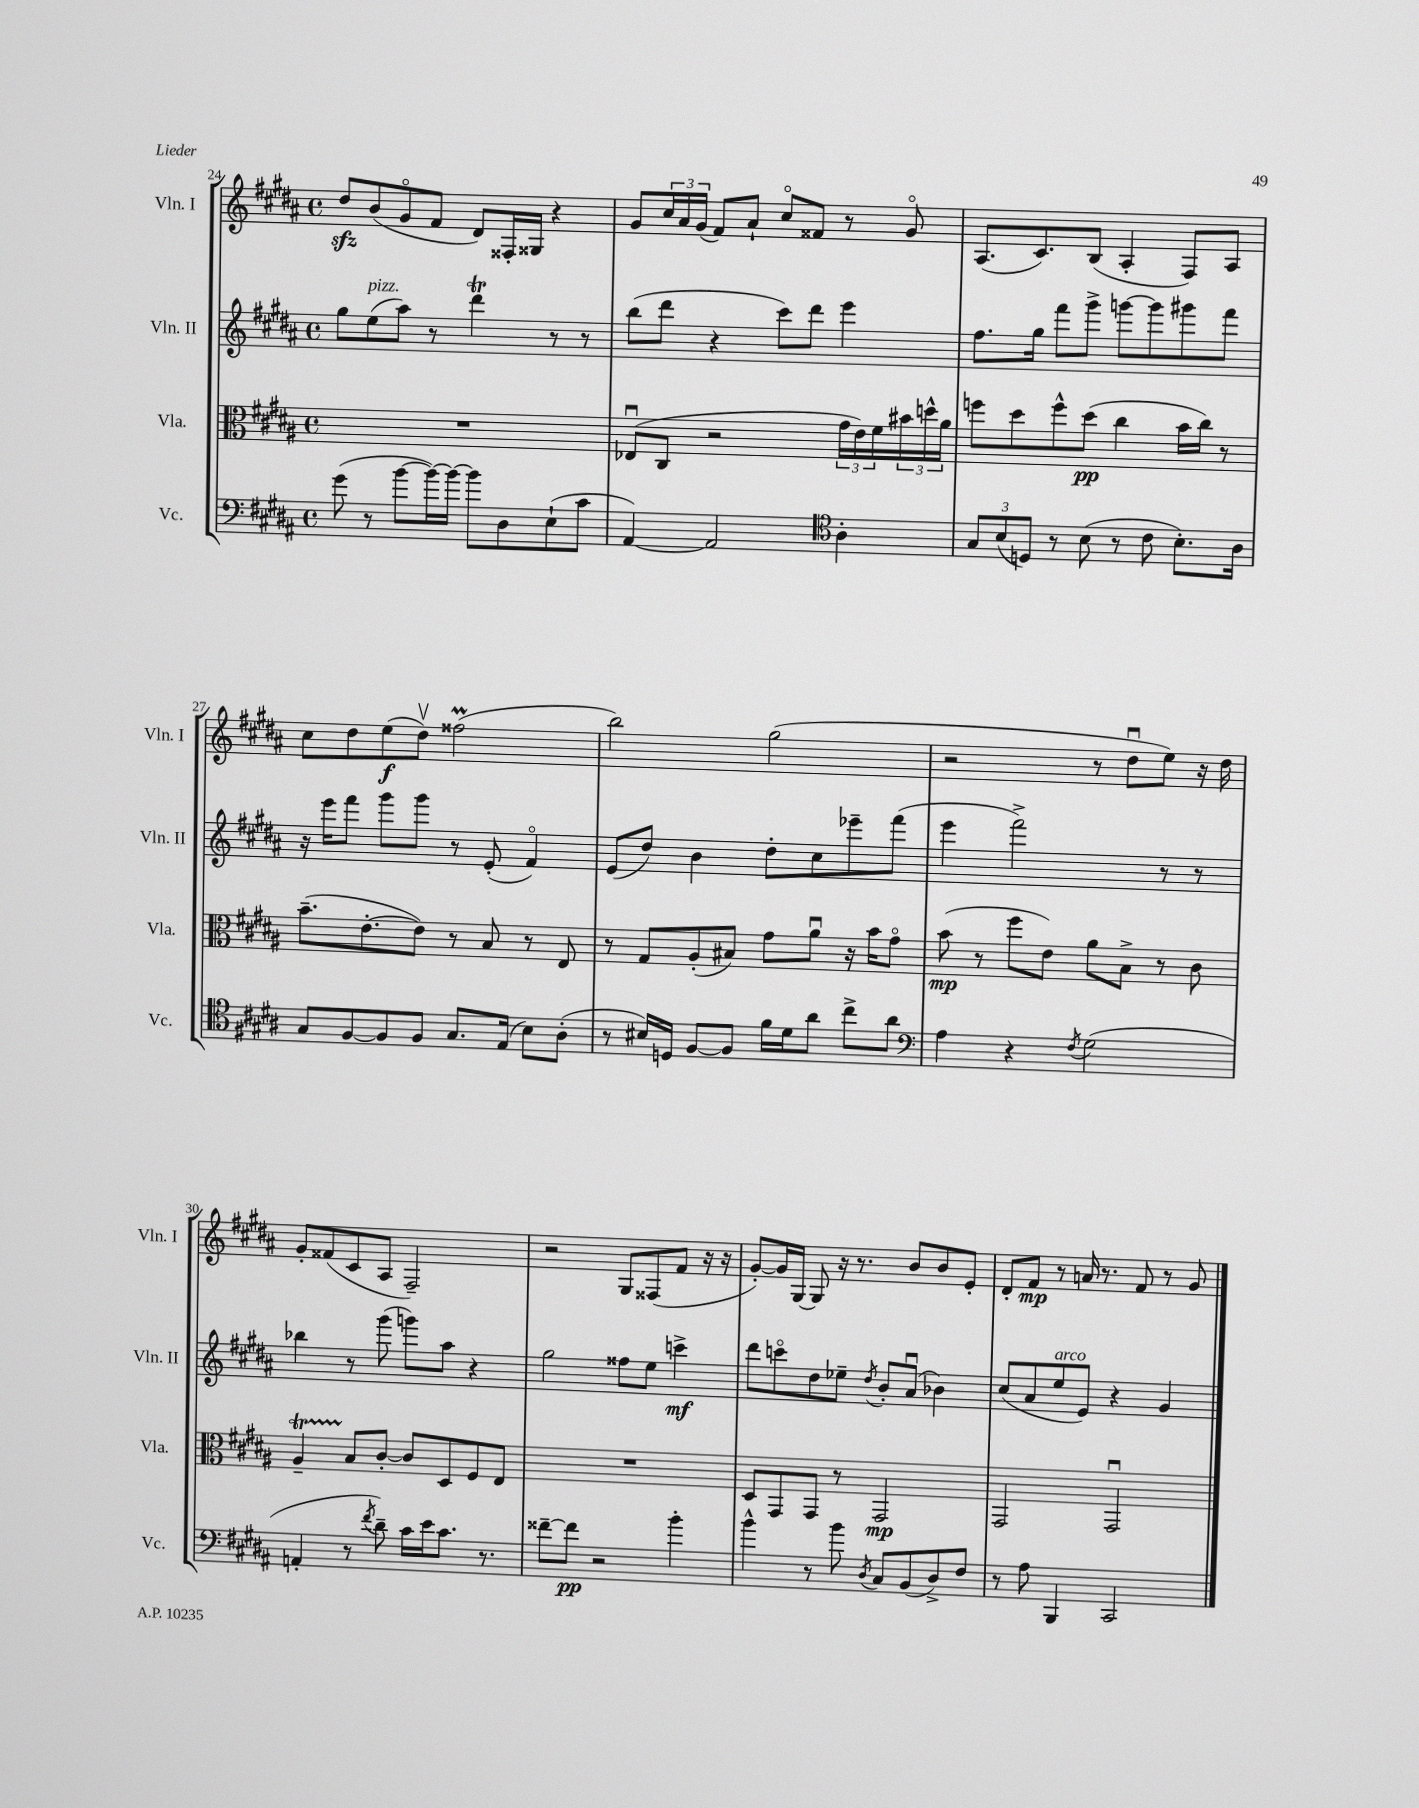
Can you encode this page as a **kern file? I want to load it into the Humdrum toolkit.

**kern	**dynam	**kern	**dynam	**kern	**dynam	**kern	**dynam
*part4	*part4	*part3	*part3	*part2	*part2	*part1	*part1
*staff4	*staff4	*staff3	*staff3	*staff2	*staff2	*staff1	*staff1
*I"Vc.	*	*I"Vla.	*	*I"Vln. II	*	*I"Vln. I	*
*I'Vc.	*	*I'Vla.	*	*I'Vln. II	*	*I'Vln. I	*
*clefF4	*	*clefC3	*	*clefG2	*	*clefG2	*
*k[f#c#g#d#a#]	*	*k[f#c#g#d#a#]	*	*k[f#c#g#d#a#]	*	*k[f#c#g#d#a#]	*
*M4/4	*	*M4/4	*	*M4/4	*	*M4/4	*
*met(c)	*	*met(c)	*	*met(c)	*	*met(c)	*
=24	=24	=24	=24	=24	=24	=24	=24
(8g#\	.	1r	.	8gg#\L	.	8dd#zz/L	.
!	!	!	!	!LO:TX:a:i:t=pizz.	!	!	!
8r	.	.	.	(8ee\	.	(8b/	.
[8b\L	.	.	.	8aa#\J)	.	8g#/	.
16b\L_)	.	.	.	8r	.	8f#/J	.
16b\JJ_	.	.	.	.	.	.	.
8b\L]	.	.	.	4ddd#t\	.	8d#/L)	.
8D#\	.	.	.	.	.	16F##X'/L	.
.	.	.	.	.	.	16G##X/JJ	.
(8E`\	.	.	.	8r	.	4r	.
8c#\J	.	.	.	8r	.	.	.
=25	=25	=25	=25	=25	=25	=25	=25
[4AA#/)	.	(8E-Xu/L	.	(8bb\L	.	8g#/L	.
.	.	8C#/J	.	8ddd#\J	.	24cc#/L	.
.	.	.	.	.	.	24a#/	.
.	.	.	.	.	.	(24g#/JJ	.
2AA#/]	.	2r	.	4r	.	8f#/L)	.
.	.	.	.	.	.	8a#`/J	.
.	.	.	.	8ccc#\L)	.	8cc#/L	.
.	.	.	.	8ddd#\J	.	8f##X/J	.
*clefC4	*	*	*	*	*	*	*
4A#'\	.	24g#\LL	.	4eee\	.	8r	.
.	.	24e\)	.	.	.	.	.
.	.	24f#\	.	.	.	.	.
.	.	24b#X\	.	.	.	8g#/	.
.	.	24ddn^^\	.	.	.	.	.
.	.	24a#\JJ	.	.	.	.	.
=26	=26	=26	=26	=26	=26	=26	=26
12G#/L	.	8ffn\L	.	8.ff#\L	.	(8.A#/L	.
(12B/	.	.	.	.	.	.	.
.	.	8dd#\	.	.	.	.	.
12Dn/J)	.	.	.	.	.	.	.
.	.	.	.	16gg#\Jk	.	8.c#/)	.
8r	.	8ff^^\	.	8fff#\L	.	.	.
(8B\	.	(8dd#\J	pp	8ggg#^\J	.	(8B/J	.
8r	.	4cc#\	.	[8gggn\L	.	4A#'/	.
8c#\	.	.	.	8ggg\]	.	.	.
8.B'\L)	.	16b\LL	.	8ggg#X\	.	8F#/L)	.
.	.	16cc#\JJ)	.	.	.	.	.
.	.	8r	.	8fff#\J	.	8A#/J	.
16A#\Jk	.	.	.	.	.	.	.
!!LO:LB:g=z
=27	=27	=27	=27	=27	=27	=27	=27
8G#/L	.	(8.b~\L	.	16r	.	8cc#\L	.
.	.	.	.	16eee\KL	.	.	.
[8F#/	.	.	.	8fff#\J	.	8dd#\	.
.	.	[8.e'\	.	.	.	.	.
8F#/]	.	.	.	8ggg#\L	.	(8ee\	f
8F#/J	.	8e\J])	.	8ggg#\J	.	8dd#v\J)	.
8.G#/L	.	8r	.	8r	.	(2ff##Xm\	.
.	.	8B/	.	(8e'/	.	.	.
(16E/Jk	.	.	.	.	.	.	.
8B\L)	.	8r	.	4f#/)	.	.	.
(8A#'\J	.	8E/	.	.	.	.	.
=28	=28	=28	=28	=28	=28	=28	=28
8r	.	8r	.	(8e/L	.	2bb\)	.
16B#X/LL)	.	8G#/L	.	8dd#/J)	.	.	.
16Dn/JJ	.	.	.	.	.	.	.
[8F#/L	.	(8A#'/	.	4b\	.	.	.
8F#/J]	.	8B#X/J)	.	.	.	.	.
16f#\LL	.	8g#\L	.	8dd#'\L	.	(2gg#\	.
16d#\J	.	.	.	.	.	.	.
8a#\J	.	8a#u\J	.	8cc#\	.	.	.
8cc#^\L	.	16r	.	8eee-X~\	.	.	.
.	.	16b\KL	.	.	.	.	.
8a#\J	.	8g#\J	.	(8fff#\J	.	.	.
=29	=29	=29	=29	=29	=29	=29	=29
*clefF4	*	*	*	*	*	*	*
4A#\	.	(8b\	mp	4eee\	.	2r	.
.	.	8r	.	.	.	.	.
4r	.	8ff#\L	.	2fff#^\)	.	.	.
.	.	8e\J)	.	.	.	.	.
8qF#/	.	.	.	.	.	.	.
(2G#\	.	8a#\L	.	.	.	8r	.
.	.	8B^\J	.	.	.	8dd#u\L	.
.	.	8r	.	8r	.	8ee\J)	.
.	.	8c#\	.	8r	.	16r	.
.	.	.	.	.	.	16dd#\	.
!!LO:LB:g=z
=30	=30	=30	=30	=30	=30	=30	=30
4AAn'/	.	4A#t~/	.	4bb-X\	.	8g#'/L	.
.	.	.	.	.	.	(8f##X/	.
8r	.	8B/L	.	8r	.	8c#/	.
8qf#/	.	.	.	.	.	.	.
8d#~\)	.	[8c#'/J	.	(8ggg#\	.	8A#/J	.
16c#\LL	.	8c#/L]	.	8gggn\L)	.	2F#~/)	.
16e\J	.	.	.	.	.	.	.
8.c#\J	.	8D#/	.	8aa#\J	.	.	.
.	.	8F#/	.	4r	.	.	.
8.r	.	.	.	.	.	.	.
.	.	8E/J	.	.	.	.	.
=31	=31	=31	=31	=31	=31	=31	=31
[8f##X~\L	.	1r	.	2gg#\	.	2r	.
8f##\J]	pp	.	.	.	.	.	.
2r	.	.	.	.	.	.	.
.	.	.	.	8ff##X\L	.	8G#/L	.
.	.	.	.	8ee\J	.	(8F##X/	.
4b'\	.	.	.	4cccn^\	mf	8f#/J	.
.	.	.	.	.	.	16r	.
.	.	.	.	.	.	16r	.
=32	=32	=32	=32	=32	=32	=32	=32
4b^^\	.	8D#/L	.	8ddd#\L	.	[8g#'/L)	.
.	.	8GG#/	.	8cccn\	.	16g#/L]	.
.	.	.	.	.	.	[16G#/JJ	.
8r	.	8GG#/J	.	8dd#\	.	8G#/]	.
8b\	.	8r	.	8ee-X~\J	.	16r	.
.	.	.	.	.	.	8.r	.
8qD#/	.	.	.	8qdd#/	.	.	.
8C#/L	.	2GG#/	mp	8b'/L	.	.	.
(8BB/	.	.	.	(8a#u/J	.	8b/L	.
8D#^/)	.	.	.	4b-X\)	.	8b/	.
8F#/J	.	.	.	.	.	8e'/J	.
=33	=33	=33	=33	=33	=33	=33	=33
8r	.	2GG#/	.	(8cc#/L	.	8d#'/L	.
8A#\	.	.	.	8a#/	.	8f#/J	mp
!	!	!	!	!LO:TX:a:i:t=arco	!	!	!
4BBB/	.	.	.	8ee/	.	8r	.
.	.	.	.	8e/J)	.	16an/	.
.	.	.	.	.	.	8.r	.
2CC#/	.	2GG#u/	.	4r	.	.	.
.	.	.	.	.	.	8f#/	.
.	.	.	.	4g#/	.	8r	.
.	.	.	.	.	.	8g#/	.
==	==	==	==	==	==	==	==
*-	*-	*-	*-	*-	*-	*-	*-
